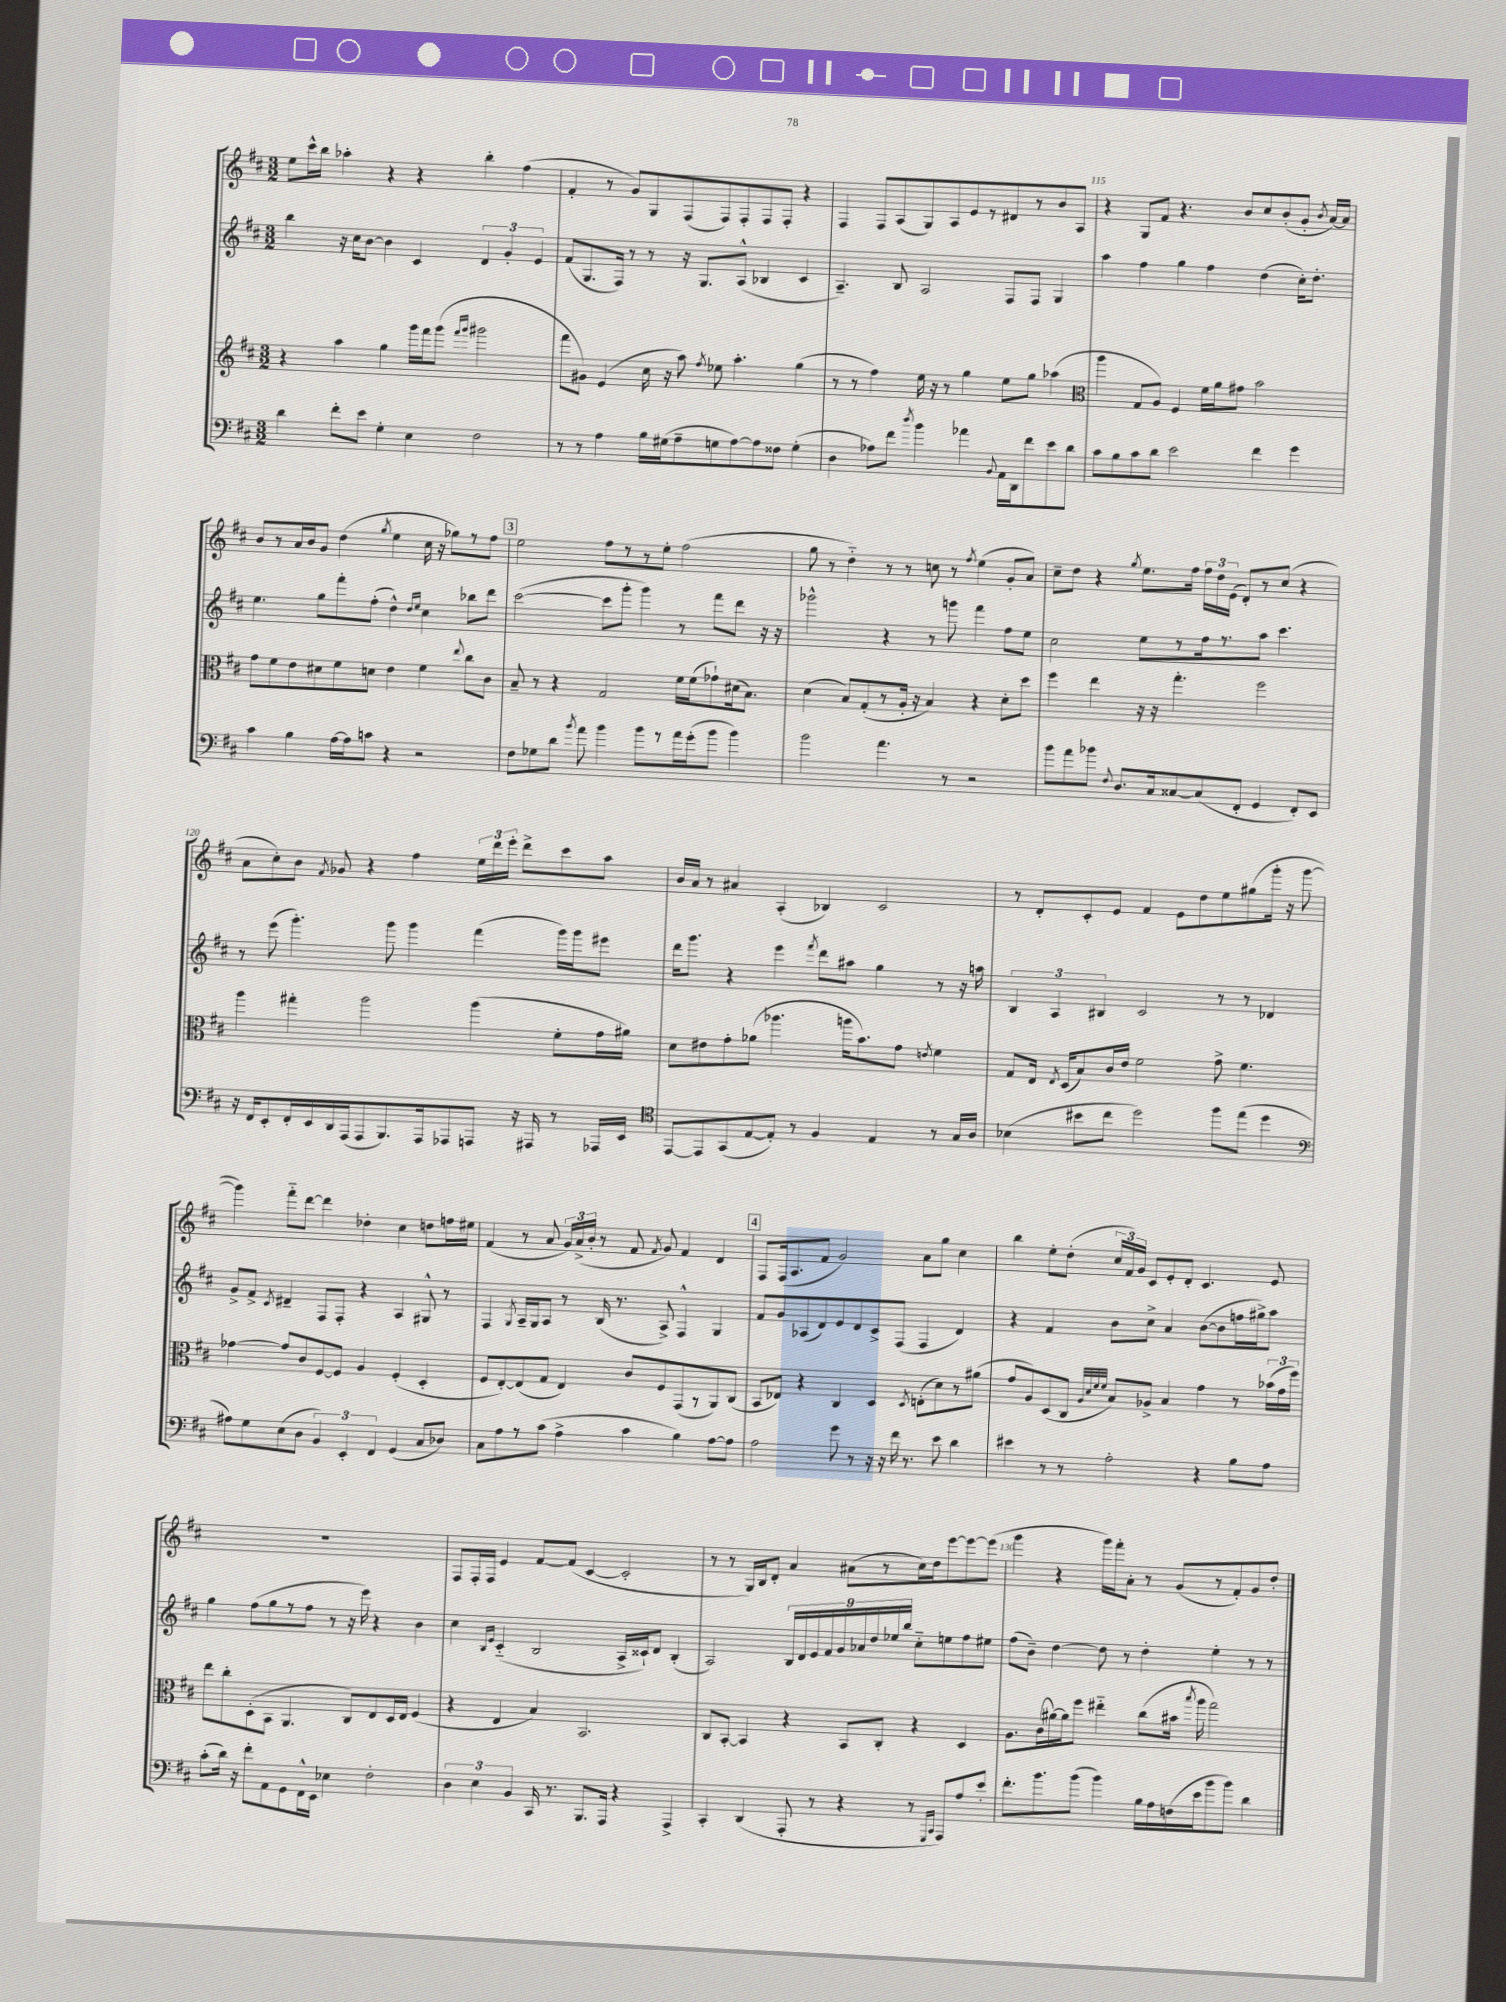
<<
\new StaffGroup <<
\new Staff = "s0" {
    \clef treble \key d \major \numericTimeSignature \time 3/2
    \autoBeamOff e''8[ cis'''16-^ b''16] aes''4-. r4 r4 b''4-. fis''4( |
    fis'4-. r8 g'8[) g8 fis8( fis8) fis8-. fis8 fis8]-. r4 |
    fis4 fis8[ a8( g8) a8 e'8 r8 dis'8 r8 b'8 a8] |
    r4 g8[ fis'8] r4. b'8[ cis''8 b'8-.( g'8]-. \acciaccatura { b'8 } a'16[~) a'16] |
    b'8[ r8 a'16 b'16 g'8] d''4( \acciaccatura { g''8 } e''4 cis''16 r16 ges''8[) r8 fis''8] |
    \mark \markup { \box "3" } e''2 fis''8[ r8 r8 e''8]-. fis''2( |
    g''8 r8 d''4-_) r8 r8 c''8 r8 \acciaccatura { fis''8 } e''4( g'8[-. a'8]) |
    cis''8[-- d''8] r4 \acciaccatura { g''8 } e''8.[ fis''16] \tuplet 3/2 { fis''16[ d''16 e'16]( } d'8[-.) r8 cis''8]( r4 |
    a'8[ cis''8-.) b'8] \acciaccatura { fis'8 } ges'8 r4 fis''4 \tuplet 3/2 { e''16[ d'''16 e'''16]-. } d'''8[-> cis'''8 a''8] |
    b'16[ a'16] r8 ais'4 a4-.( bes4) cis'2 |
    r8 d'8[-. cis'8-. e'8] fis'4 e'8[ d''8 e''8 gis''8( g'''16]-. r16 g'''8~ |
    g'''4) fis'''8[-_ d'''8]~ d'''4 des''4-. cis''4 d''8[ f''16 eis''16] |
    fis'4( r8 a'8 \tuplet 3/2 { g'16[) a'16->( b'16]-. } r8 fis'8 \acciaccatura { fis'8 } g'8) fis'4 d'4 |
    \mark \markup { \box "4" } fis8[ fis16( a8. fis'8] g'2) a'8[ g''8] cis''4 |
    b''4 e''8[-. d''8]-.( \tuplet 3/2 { cis''16[ fis'16) g'16] } cis'8[ e'8-. d'8]-. cis'4. e'8 |
    R1. |
    fis8[ fis16-. fis16] e'4 fis'8[~ fis'8]( cis'4~ cis'2-. |
    r8 r8 g16[) b16 d'8]-. a'4 ais'8[( r8 cis''16) d''16 e'''8~ e'''8~ e'''8]( |
    g'''4 r4 g'''16[) fis'''16-. a'8]-. r8 g'8[( r8 fis'8-.) g'8 d''8]-. \bar "|." |
}
\new Staff = "s1" {
    \clef treble \key d \major \numericTimeSignature \time 3/2
    \autoBeamOff b''4 r16 cis''16[ b'8]~ b'4 cis'4 \tuplet 3/2 { d'4 g'4-. e'4 } |
    fis'8[( g8. fis16]) r8 r8 r16 g8.[ a8]-^( bes4 cis'4 |
    a4.--) b8 a2 fis8[ fis8] g4 |
    a''4 fis''4 g''4 fis''4 d''4( cis''16[-.) d''8.]-. |
    e''4. g''8[ fis'''8-. fis''8]-.( d''4-^) \grace { d''16[ e''16] } cis''4 bes''8[ d'''8] |
    \mark \markup { \box "3" } cis'''2~( cis'''8[ g'''8]-. g'''4) r8 fis'''8[ d'''8] r16 r16 |
    ges'''2-^ r4 r8 g'''8 fis'''4 fis''8[ e''8] |
    cis''2 e''8[ r8 fis''16 r8. a''8] cis'''4. |
    r8 e'''8( g'''4.-.) g'''8 g'''4 fis'''4( g'''16[) g'''16 eis'''8] |
    d'''16[ g'''8.] r4 e'''4 \acciaccatura { fis'''8 } d'''8[ ais''8] g''4 r8 r16 a''16 |
    \tuplet 3/2 { b4 a4 bis4 } cis'2 r8 r8 des'4 |
    g'8[-> fis'8]-> \acciaccatura { cis'8 } dis'4-- fis8[ fis8]-. r4 a4 gis8-^ r8 |
    fis4 \acciaccatura { g8 } a16[-- g16 a8] r8 b16( r8. a8->) fis4-^ g4 |
    \mark \markup { \box "4" } fis'8[ g'8 aes8( d'8) e'8 d'8 cis'8-> fis8]( fis4 d'4) |
    r4 fis'4 b'8[ cis''8]-> a'4 b'8[~( b'8 f''16 gis''16->) a''8] |
    g''4 fis''8[( g''8 r8 fis''8] r8 r16 e'''16) r4 b'4 |
    cis''4 \grace { b16[ e'16] } cis'4-_( b2 a16[-> cisis'16-!) d'8] b4-.( |
    a2) \tuplet 9/8 { b16[ d'16 e'16 fis'16 g'16 aes'16 d''16 ees''16 b''16] } cis''8[-_ e''8 fis''8 eis''8] |
    fis''8[( b'8]--) d''4~ d''8 r8 d''4-. e''4-. r8 r8 \bar "|." |
}
\new Staff = "s2" {
    \clef treble \key d \major \numericTimeSignature \time 3/2
    \autoBeamOff r4 a''4 g''4 g'''16[ fis'''16 g'''8]( \grace { fis'''16[ g'''16] } gis'''2 |
    fis'''8[ gis'8]) e'4( cis''16 r16 a''8) \acciaccatura { fis''8 } ees''8 a''4.-. g''4( |
    r8 r8 fis''4) e''16 r16 r8 g''4 e''8[ g''8] aes''4( |
    \clef alto a''4 g8[ a8]) fis4 fis'16[ a'16 gis'8] b'2 |
    g'8[ fis'8 e'8 dis'8 fis'8 d'8] e'4 fis'4 \appoggiatura { e''8 } cis''8[ cis'8] |
    \mark \markup { \box "3" } b8-- r8 r4 g2 fis'16[ fis'16( ges'8-!) dis'16( b8.]) |
    d'4( b8[) g8-.( r8 a16]-. r16 b4) r4 d'8[-. d''8] |
    fis''4 e''4 r16 r16 g''4.-. fis''2 |
    a''4 gis''4-. a''2 a''4( fis'8[-. g'16 ais'16]) |
    d'8[ eis'8 g'8-. aes'8]( aes''4. a''16[ b'8.) g'8] \acciaccatura { e'8 } fis'4 |
    g8[ e16] \acciaccatura { e8 } d16[( b8) cis'16 e'16] fis'2 g'8-> fis'4. |
    ges'4~ ges'8[ cis'8 fis8~ fis8] a4 fis4-.( d4-. |
    fis8[ e8~-.) e8( g8] e4) cis'8[ fis8 g,8( r8 a,8) cis8]( |
    \mark \markup { \box "4" } b,8[ ees8]) r4 cis4 d4 \acciaccatura { d8 } e8[-.( d'8) r8 ais'8]( |
    g'8[ a8) d8( cis8] \grace { a32[ d'32 fis'32 fis'32] } b8[) aes8]-> b4 g'4 r8 \tuplet 3/2 { bes'16[( g'16 fis''16]) } |
    e''8[ cis''8-. d8-.( b,8] a,4. cis8[) e8 d16 e16] fis4( |
    r4 e4 b4) b,2. |
    cis8[ b,8]~-. b,4 r4 b,8[ cis8]-. r4 d4 |
    a8.[ cis'16( ais'16~) ais'16 fis''8] eis''4-_ cis''8[( bis'16] \acciaccatura { b''8 } a''16 g''2) \bar "|." |
}
\new Staff = "s3" {
    \clef bass \key d \major \numericTimeSignature \time 3/2
    \autoBeamOff d'4 fis'8[-. e'8] g4-. e4 fis2 |
    r8 r8 a4 b16[ gis16( a8-- g8 a8~) a8 fisis8] g4-.( |
    d4 aes8[) fis'8] \acciaccatura { d''8 } b'4 aes'4 \appoggiatura { b,8 } a,16[ d,16 fis'8 e'8 d'8] |
    cis'8[ b8 cis'8 d'8] e'2 fis'4 g'4 |
    cis'4 b4 a16[~ a16 c'8] r4 r2 |
    \mark \markup { \box "3" } fis8[ ges8 d'8] \acciaccatura { b'8 } a'8 b'4 b'8[ r8 a'16 g'16-.( b'8] b'4) |
    b'2 a'4. r8 r2 |
    b'8[ a'8 bes'8] \appoggiatura { fis8 } d8.[ cis16 cisis8~ cisis8( fis,8]-. g,4 fis,8[-.) e,8] |
    r16 fis,16[ e,8-. fis,16-. e,16 d,16 a,,16( a,,8 b,,8.) a,,16 aes,,8 a,,8] r16 ais,,16 r8 aes,,16[ e,16] |
    \clef tenor e,8[~ e,8 g,8( e8~ e8]-.) r8 fis4 e4 r8 g16[ a16] |
    bes4( bis'8[ cis''8] d''2) fis''8[ e''8]( d''4 |
    \clef bass ais8[) g8 e8( d8] \tuplet 3/2 { b,4) e,4-. fis,4 } g,4( cis8[ des8]) |
    cis8[ a8 r8 cis'8]( a4-> cis'4 b4) a8[~ a8] |
    \mark \markup { \box "4" } a2 g'8 r8 r16 r16 fis'16 r8. e'8 d'4 |
    eis'4 r8 r8 a2-. r4 b8[ a8] |
    cis'8[-.( d'16]) r16 fis'8[-. a,8 g,8 fis,16-^ e,16] ees4 fis2-. |
    \tuplet 3/2 { d4 e4 b,4 } cis,16 r8. b,,8.[ a,,16] r4 a,,4-> |
    cis,4-. d,4( a,,8-. r8 r4 r8 \grace { g,,16[ cis,16] } a,,8[) a8 e'8]-. |
    fis'8.[-. b'8. b'8]( b'4) b16[ a16 f16( e'16 b'8 b'8]) d'4 \bar "|." |
}
>>
>>
\layout { \context { \Score currentBarNumber = #112 \override BarNumber.break-visibility = ##(#f #t #t) barNumberVisibility = #(every-nth-bar-number-visible 5) } }
